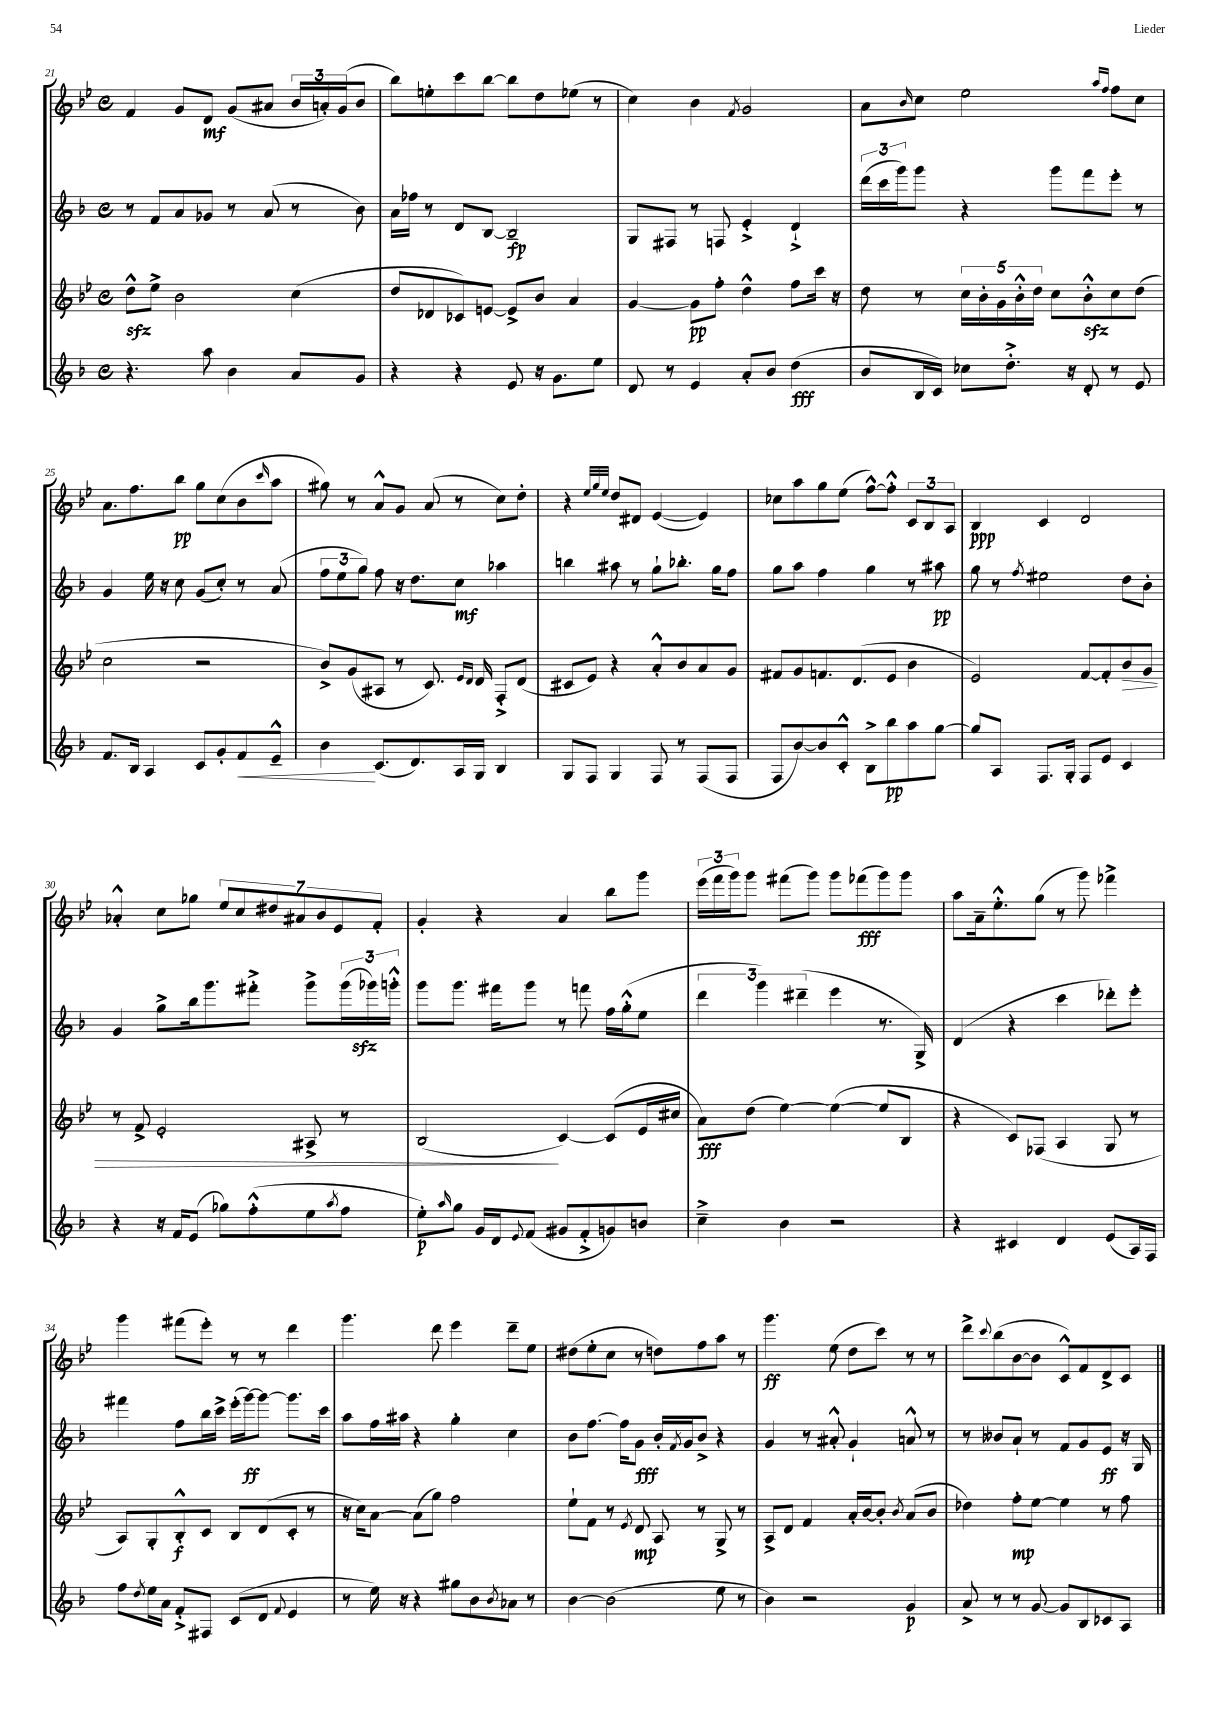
<<
\new StaffGroup <<
\new Staff = "s0" {
    \clef treble \key bes \major \defaultTimeSignature \time 4/4
    f'4 g'8 d'8\mf g'8( ais'8 \tuplet 3/2 { bes'16 a'16-.) g'16( } bes'8 |
    bes''8) e''8-. c'''8 bes''8~ bes''8 d''8 ees''8( r8 |
    c''4) bes'4 \acciaccatura { f'8 } g'2 |
    a'8 \grace { bes'16 } c''8 ees''2 \grace { a''16 f''16 } f''8 c''8 |
    a'8. f''8. bes''8\pp g''8 c''8( bes'8 \grace { c'''16 } a''8 |
    gis''8) r8 a'8-^ g'8 a'8( r8 c''8) d''8-. |
    r4 \grace { ees''32 g''32 ees''32 } d''8 dis'8 ees'4~( ees'4) |
    ces''8 a''8 g''8 ees''8( f''8~-^) f''8-.-^ \tuplet 3/2 { c'8 bes8 a8 } |
    bes4\ppp c'4 d'2 |
    aes'4-.-^ c''8 ges''8 \tuplet 7/4 { ees''8 c''8 dis''8 ais'8 bes'8 ees'8 f'8-. } |
    g'4-. r4 a'4 bes''8 g'''8 |
    \tuplet 3/2 { ees'''16( f'''16 g'''16) } g'''8 fis'''8( g'''8) g'''8 fes'''8\fff( g'''8) g'''8 |
    a''8 a'16-- ees''8.-.-^ g''8( r8 g'''8) fes'''4-> |
    g'''4 fis'''8( ees'''8-.) r8 r8 d'''4 |
    g'''4. d'''8 ees'''4 d'''8-- ees''8 |
    dis''8( ees''8-. c''8 r8 d''8) f''8 a''8 r8 |
    g'''4.\ff ees''8( d''8 c'''8) r8 r8 |
    d'''8-> \appoggiatura { c'''8 } bes''8( bes'8~ bes'8 c'8-^) f'8 d'8-> c'8 \bar "|." |
}
\new Staff = "s1" {
    \clef treble \key f \major \defaultTimeSignature \time 4/4
    r8 f'8 a'8 ges'8 r8 a'8( r8 bes'8) |
    a'16 fes''16 r8 d'8 bes8~ bes2--\fp |
    g8 fis8 r8 f8 e'4-.-> d'4-!-> |
    \tuplet 3/2 { d'''16( c'''16 g'''16) } g'''8 r4 g'''8 f'''8 e'''8-. r8 |
    g'4 e''16 r16 c''8 g'8( c''8-.) r8 a'8( |
    \tuplet 3/2 { f''8 e''8 g''8) } f''8 r16 d''8. c''8\mf aes''4 |
    b''4 ais''8 r8 g''8-! bes''8.-. g''16 f''8 |
    g''8 a''8 f''4 g''4 r8 ais''8\pp |
    g''8 r8 \acciaccatura { f''8 } eis''2 d''8 bes'8-. |
    g'4 g''8-> bes''16 g'''8. fis'''8-.-> g'''8-> \tuplet 3/2 { g'''16( ges'''16\sfz) g'''16-.-^ } |
    g'''8 g'''8. fis'''16 g'''8 r8 f'''8 f''16 g''16-.-^( e''8 |
    \tuplet 3/2 { d'''4 g'''4) dis'''4--( } e'''4 r8. g16->) |
    d'4( r4 c'''4 des'''8-.) e'''8-. |
    fis'''4 f''8 bes''16 c'''16-> e'''16-.( g'''16~\ff) g'''8~ g'''8. c'''16 |
    a''8 f''16 ais''16 r4 g''4-. c''4 |
    bes'8 f''8.~ f''16 g'8\fff bes'16-. \acciaccatura { f'8 } g'16 bes'8-> r4 |
    g'4 r8 ais'8-.-^ g'4-! a'8-^ r8 |
    r8 beses'8 a'8-! r8 f'8 g'8 e'8\ff r16 g16 \bar "|." |
}
\new Staff = "s2" {
    \clef treble \key bes \major \defaultTimeSignature \time 4/4
    d''8-^\sfz ees''8-> bes'2 c''4( |
    d''8 des'8 ces'8) e'8~ e'8-> bes'8 a'4 |
    g'4~ g'8\pp f''8-. d''4-^ f''8 c'''16 r16 |
    d''8 r8 \tuplet 5/4 { c''16 bes'16-. g'16 bes'16-.-^ d''16 } c''8 bes'8-.-^\sfz c''8 d''8( |
    c''2 r2 |
    bes'8->) g'8( ais8 r8 c'8.) \grace { ees'16 d'16 } d'16 f8-.-> d'8( |
    cis'8 ees'8) r4 a'8-.-^ bes'8 a'8 g'8 |
    fis'8 g'8 f'8. d'8.( ees'8 bes'4 |
    ees'2) f'8~ f'8-. bes'8\> g'8 |
    r8 f'8-> ees'2-. ais8-> r8 |
    bes2\!( c'4~) c'8( ees'16 cis''16 |
    a'8\fff) d''8( ees''4~) ees''4~( ees''8 bes8 |
    r4 c'8) fes8( a4 g8 r8 |
    a8) g8-. bes8-.-^\f c'8 bes8 d'8( c'8-. r8 |
    r16 c''16) a'8~ a'8( g''8) f''2 |
    ees''8-! f'8 r8 \acciaccatura { ees'8 } d'8\mp a8 r8 g8-> r8 |
    a8-> d'8 f'4 a'16-. bes'16~ bes'8-. \acciaccatura { bes'8 } a'8( bes'8 |
    des''4) f''8-.\mp ees''8~ ees''4 r8 f''8 \bar "|." |
}
\new Staff = "s3" {
    \clef treble \key f \major \defaultTimeSignature \time 4/4
    r4. a''8 bes'4 a'8 g'8 |
    r4 r4 e'8 r16 g'8. e''8 |
    d'8 r8 e'4 a'8-. bes'8 d''4\fff( |
    bes'8 bes16 c'16) ces''8 d''8.-.-> r16 d'8-. r8 e'8 |
    f'8. bes16 a4 c'8 g'8-. f'8\< e'8---^ |
    bes'4\! c'8.( d'8.) a16 g16 bes4 |
    g8 f8 g4 f8 r8 f8( f8 |
    f8 bes'8~) bes'8 c'8-.-^ bes8-> bes''8\pp a''8 g''8~ |
    g''8 a8 f8. g16-. f8 e'8 c'4 |
    r4 r16 f'16 e'8( ges''8) f''8-.-^( e''8 \acciaccatura { a''8 } f''8 |
    e''8-.\p) \grace { a''16 } g''8 g'16 d'16 \appoggiatura { e'8 } f'8( gis'8 f'8-.-> g'8) b'8 |
    c''4---> bes'4 r2 |
    r4 cis'4 d'4 e'8( a16) f16 |
    f''8 \acciaccatura { d''8 } e''16 a'16 f'8-.-> fis8 c'8( d'8 \appoggiatura { f'8 } e'4 |
    r8 e''16) r16 r4 gis''8 bes'8 \acciaccatura { bes'8 } aes'8 r8 |
    bes'4~ bes'2( e''8 r8 |
    bes'4) r2 g'4\p |
    a'8-> r8 r8 g'8~ g'8 bes8 ces'8 a8 \bar "|." |
}
>>
>>
\layout { \context { \Score currentBarNumber = #21 } }
